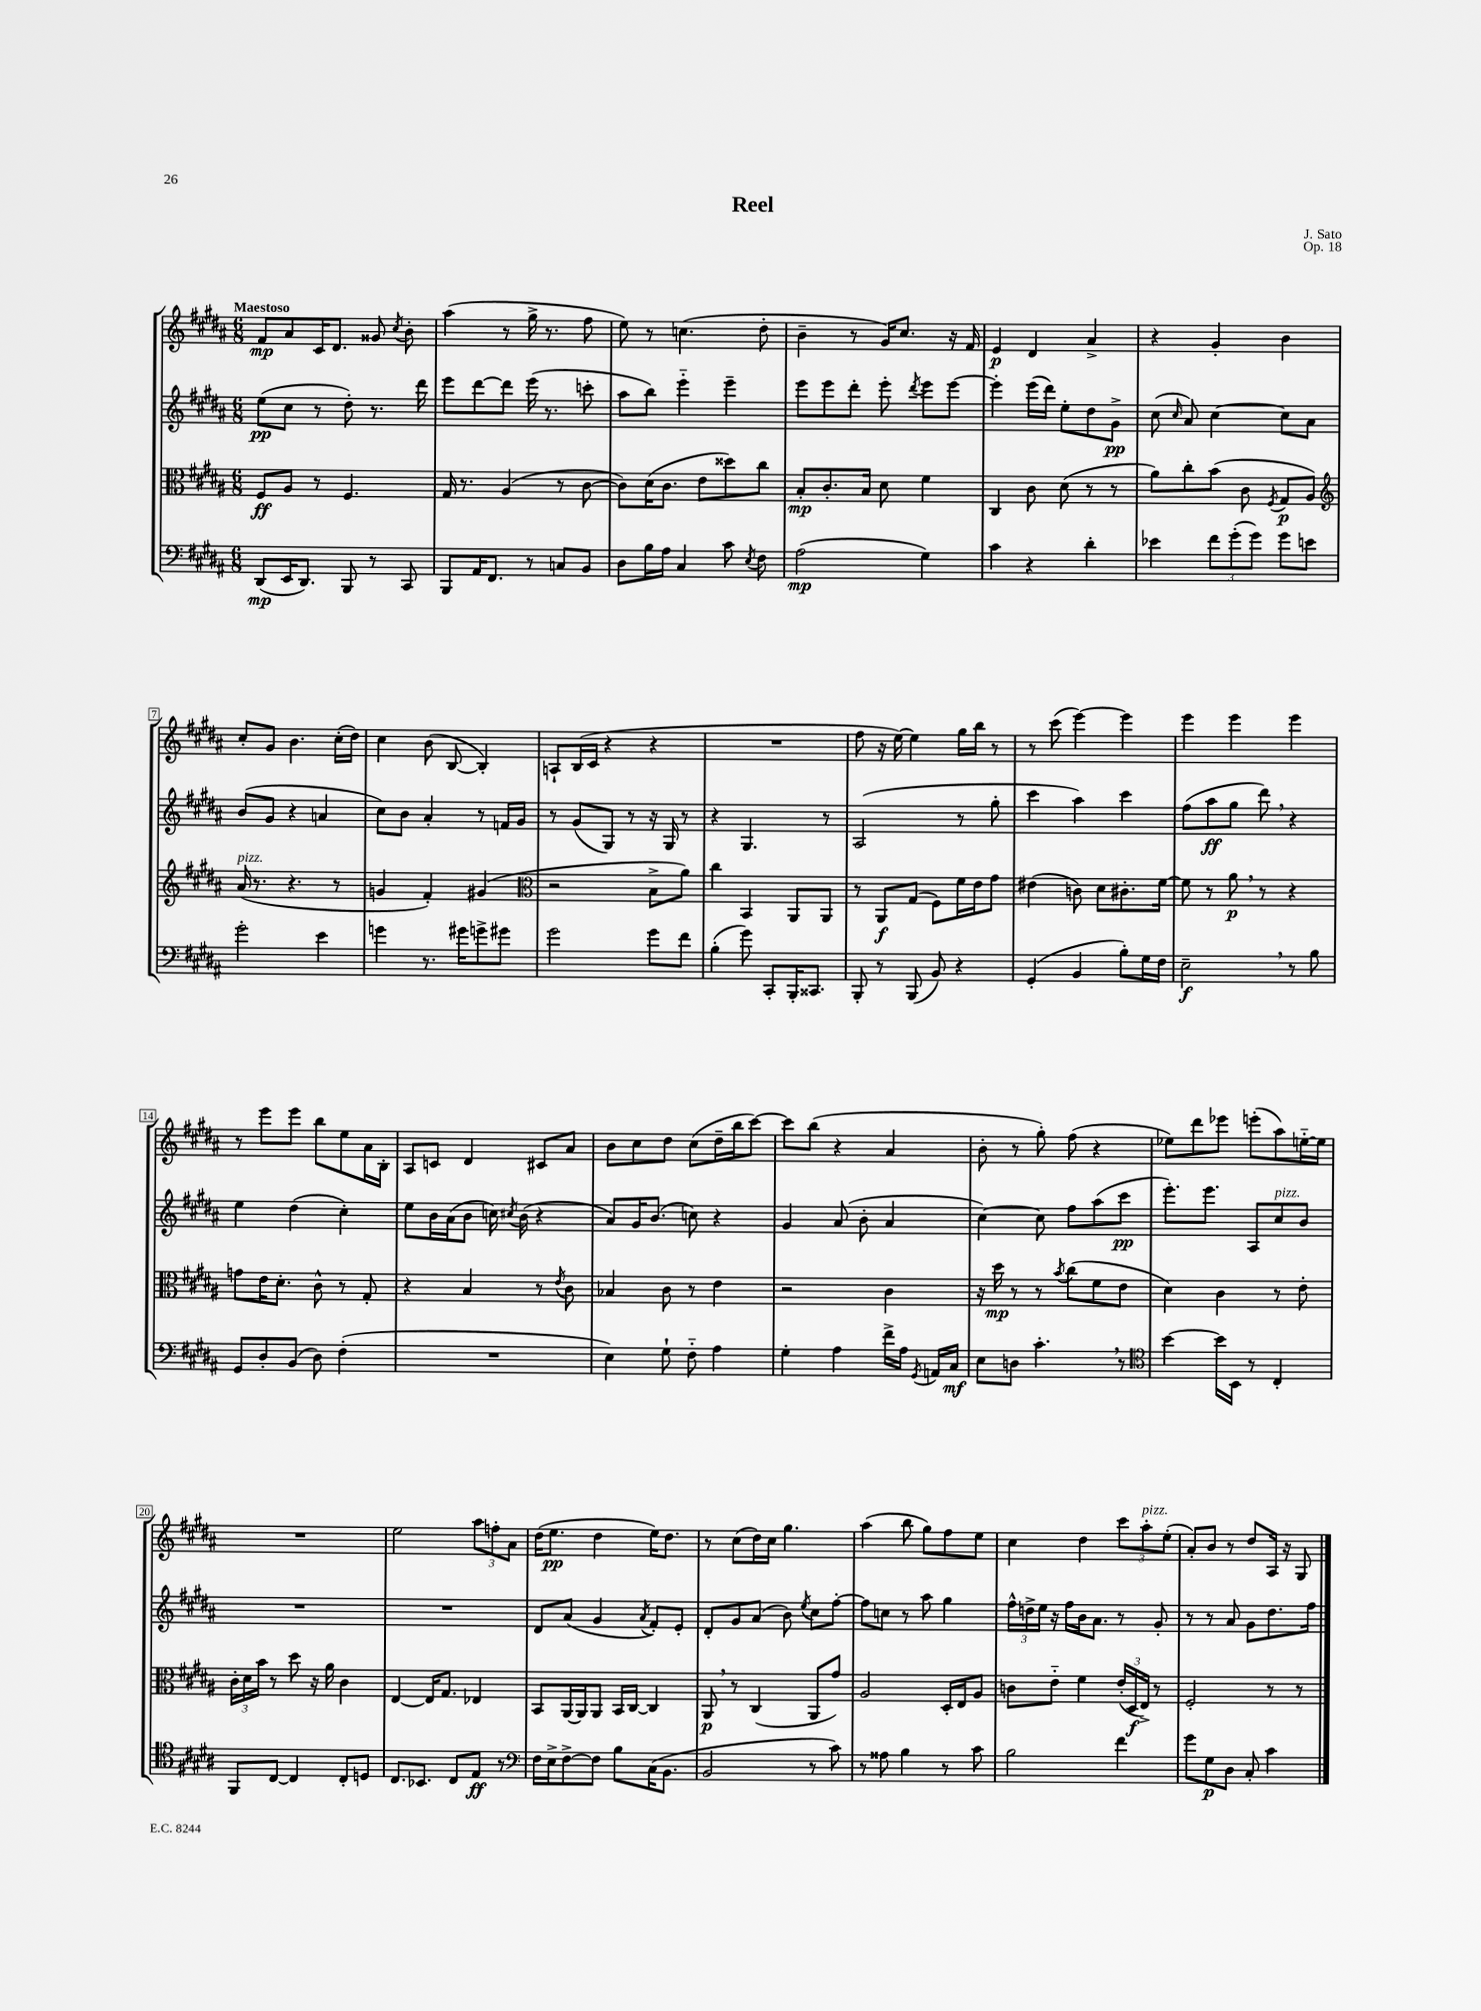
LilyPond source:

\header { title = "Reel" composer = "J. Sato" opus = "Op. 18" }
<<
\new StaffGroup <<
\new Staff = "s0" {
    \clef treble \key b \major \numericTimeSignature \time 6/8 \tempo "Maestoso"
    \autoBeamOff fis'8[\mp ais'8 cis'16 dis'8.] gisis'8 \acciaccatura { cis''8 } b'8-. |
    ais''4( r8 gis''16-> r8. fis''8 |
    e''8) r8 c''4.( dis''8-. |
    b'4-- r8 gis'16[) cis''8.] r16 fis'16 |
    e'4\p dis'4 ais'4-> |
    r4 gis'4-. b'4 |
    cis''8[-. gis'8] b'4. cis''16[-.( dis''16]) |
    cis''4 b'8( b8~ b4-.) |
    a8[-! b16( cis'16] r4 r4 |
    R2. |
    fis''8 r16 e''16~) e''4 gis''16[ b''16] r8 |
    r8 cis'''8( e'''4~) e'''4 |
    e'''4 e'''4 e'''4 |
    r8 e'''8[ e'''8] b''8[ e''8 ais'16 b16]-. |
    ais8[ c'8] dis'4 cis'8[ ais'8] |
    b'8[ cis''8 dis''8] cis''8[( dis''16-- b''16 cis'''8]~) |
    cis'''8[ b''8]( r4 ais'4 |
    b'8-. r8 gis''8-.) fis''8( r4 |
    ees''8[) dis'''8 ees'''8] e'''8[-.( ais''8) e''16~-_ e''16] |
    R2. |
    e''2 \tuplet 3/2 { ais''8[ f''8-. ais'8] } |
    dis''16[( e''8.]\pp dis''4 e''16[) dis''8.] |
    r8 cis''8[( dis''16) cis''16] gis''4. |
    ais''4( b''8 gis''8[) fis''8 e''8] |
    cis''4 dis''4 \tuplet 3/2 { cis'''8[ ais''8-.^\markup { \italic "pizz." } e''8]-.( } |
    ais'8[-.) b'8] r8 dis''8[ ais16] r16 gis8 \bar "|." |
}
\new Staff = "s1" {
    \clef treble \key b \major \numericTimeSignature \time 6/8
    \autoBeamOff e''8[\pp( cis''8] r8 dis''8-.) r8. dis'''16 |
    e'''8[ dis'''8~ dis'''8] e'''16( r8. c'''8-. |
    ais''8[ b''8]) e'''4-_ e'''4-- |
    e'''8[ e'''8 dis'''8]-. e'''8-. \acciaccatura { dis'''8 } e'''8[ e'''8]~ |
    e'''4-. e'''16[( dis'''16]) e''8[-. dis''8 gis'8]->\pp |
    cis''8( \grace { cis''16 } ais'8) cis''4~ cis''8[ ais'8] |
    b'8[( gis'8] r4 a'4 |
    cis''8[) b'8] ais'4-. r8 f'16[ gis'16] |
    r8 gis'8[( gis8]) r8 r16 gis16 r8 |
    r4 gis4. r8 |
    ais2( r8 gis''8-. |
    cis'''4 ais''4) cis'''4 |
    fis''8[( ais''8\ff gis''8] dis'''8) \breathe r4 |
    e''4 dis''4( cis''4-.) |
    e''8[ b'16 ais'16( b'8] c''16) \acciaccatura { cis''8 } b'16( r4 |
    ais'8[) gis'16 b'8.]( c''8) r4 |
    gis'4 ais'8( b'8-. ais'4 |
    cis''4~) cis''8 fis''8[ ais''8( cis'''8]\pp |
    e'''8.[-.) e'''8.] ais8[ cis''8^\markup { \italic "pizz." } b'8] |
    R2. |
    R2. |
    dis'8[ ais'8]( gis'4 \acciaccatura { ais'8 } fis'8[-.) e'8]-. |
    dis'8[-. gis'8 ais'8]( b'8) \acciaccatura { e''8 } cis''8[ fis''8]~-. |
    fis''8[ c''8] r8 ais''8 gis''4 |
    \tuplet 3/2 { fis''16[-^ d''16-> e''16] } r16 fis''16[ b'16 ais'8.] r8 gis'8-. |
    r8 r8 ais'8 gis'8[ dis''8. fis''16] \bar "|." |
}
\new Staff = "s2" {
    \clef alto \key b \major \numericTimeSignature \time 6/8
    \autoBeamOff fis8[\ff ais8] r8 fis4. |
    gis16 r8. ais4( r8 cis'8~ |
    cis'8[) dis'16( cis'8.] e'8[ disis''8) cis''8] |
    b8[-.\mp cis'8.-. b16] dis'8 fis'4 |
    cis4 cis'8 dis'8( r8 r8 |
    ais'8[) cis''8-. b'8]( cis'8 \acciaccatura { fis8 } gis8[\p ais8]) |
    \clef treble ais'16^\markup { \italic "pizz." }( r8. r4. r8 |
    g'4 fis'4-.) gis'4( |
    \clef alto r2 b8[-> ais'8]) |
    cis''4 b,4 ais,8[ ais,8] |
    r8 ais,8[\f gis8]( fis8[) fis'16 e'16 gis'8] |
    eis'4( c'8) dis'8[ cis'8.-. fis'16]~ |
    fis'8 r8 ais'8\p \breathe r8 r4 |
    g'8[ e'16 dis'8.]-. cis'8-^ r8 gis8-. |
    r4 b4 r8 \acciaccatura { e'8 } cis'8 |
    bes4 cis'8 r8 e'4 |
    r2 cis'4 |
    r16 dis''16\mp r8 r8 \acciaccatura { b'8 } cis''8[( fis'8 e'8] |
    dis'4) cis'4 r8 e'8-. |
    \tuplet 3/2 { cis'16[-. dis'16 b'16] } r8 dis''8 r16 ais'16 cis'4 |
    e4~ e16[ gis8.] ees4 |
    b,8[ ais,16~ ais,16 ais,8] b,16[ cis16]~ cis4 |
    ais,8\p \breathe r8 cis4( ais,8[ gis'8]) |
    ais2 dis16[-. e16 ais8] |
    c'8[ e'8]-_ fis'4 \tuplet 3/2 { e'16[-.( dis16\f e16]->) } r8 |
    fis2-. r8 r8 \bar "|." |
}
\new Staff = "s3" {
    \clef bass \key b \major \numericTimeSignature \time 6/8
    \autoBeamOff dis,8[\mp( e,16 dis,8.]) b,,8 r8 cis,8 |
    b,,8[ ais,16 fis,8.] r8 c8[ b,8] |
    dis8[ b16 ais16] cis4 cis'8 \acciaccatura { e8 } fis8 |
    ais2\mp( gis4) |
    cis'4 r4 dis'4-. |
    ees'4 \tuplet 3/2 { fis'8[ gis'8-.( gis'8]) } gis'8[ e'8] |
    gis'2-. e'4 |
    g'4 r8. gis'16[ g'8-> gis'8] |
    gis'2 gis'8[ fis'8] |
    b4-.( gis'8) cis,8[-. b,,16-. cisis,8.] |
    b,,8-. r8 b,,8( b,8) r4 |
    gis,4-.( b,4 b8[-.) gis16 fis16] |
    e2--\f \breathe r8 b8 |
    gis,8[ dis8-. b,8]( dis8) fis4-.( |
    R2. |
    e4) gis8-! fis8-_ ais4 |
    gis4-. ais4 fis'16[-> ais16] \acciaccatura { gis,8 } a,16[ cis16]\mf |
    e8[ d8] cis'4.-. \breathe r8 |
    \clef tenor b'4~ b'16[ b,16] r8 cis4-. |
    fis,8[ cis8]~ cis4 cis8[-. d8] |
    cis8.[ bes,8.] cis8[ e8]\ff r8 |
    \clef bass fis16[ e16-> fis8~-> fis8] b8[ cis16( b,8.] |
    b,2 r8 cis'8) |
    r8 aisis8 b4 r8 cis'8 |
    b2 fis'4 |
    gis'8[ gis8\p dis8] cis8-. cis'4 \bar "|." |
}
>>
>>
\layout { \context { \Score \override BarNumber.stencil = #(make-stencil-boxer 0.1 0.3 ly:text-interface::print) } }
